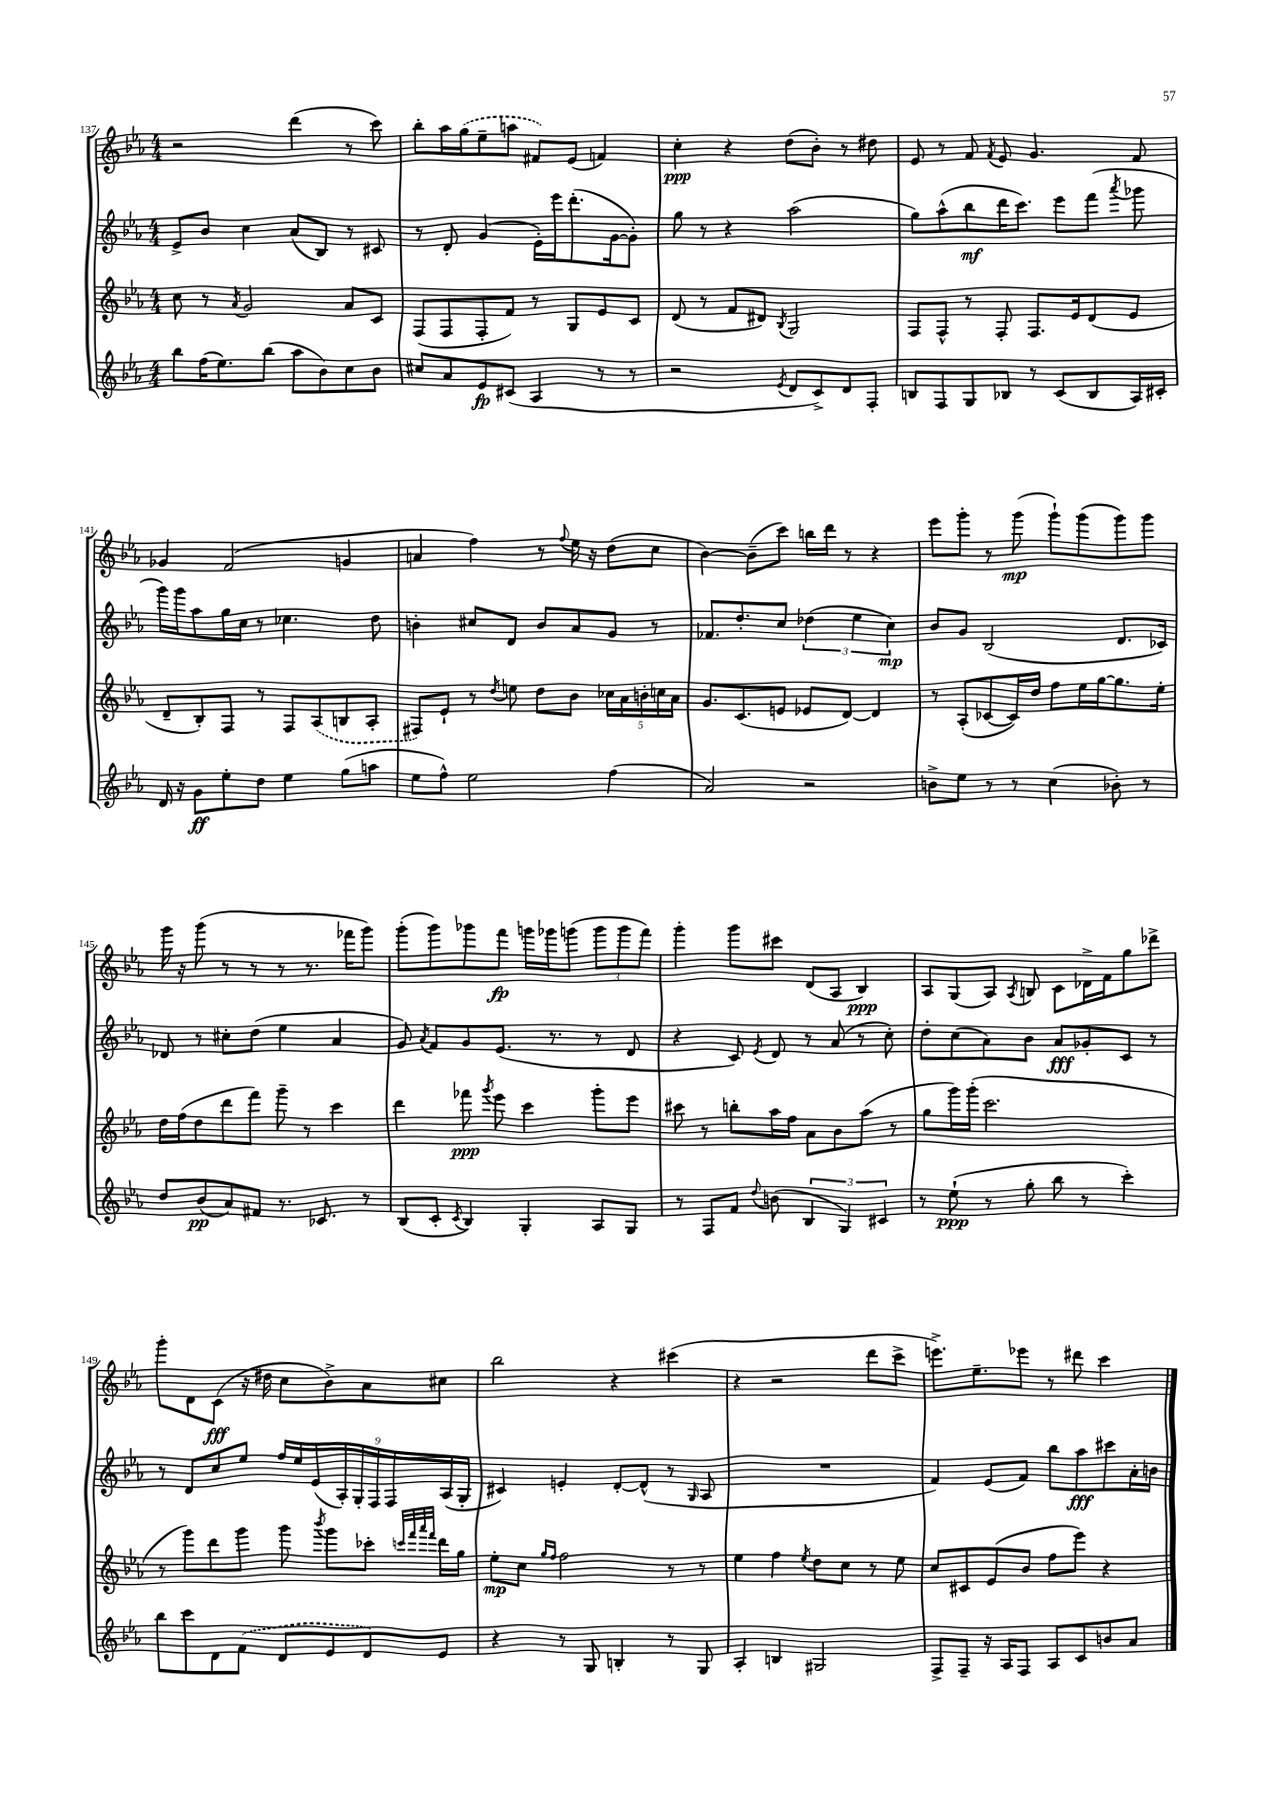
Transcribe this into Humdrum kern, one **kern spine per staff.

**kern	**dynam	**kern	**dynam	**kern	**dynam	**kern	**dynam
*part4	*part4	*part3	*part3	*part2	*part2	*part1	*part1
*staff4	*staff4	*staff3	*staff3	*staff2	*staff2	*staff1	*staff1
*clefG2	*	*clefG2	*	*clefG2	*	*clefG2	*
*k[b-e-a-]	*	*k[b-e-a-]	*	*k[b-e-a-]	*	*k[b-e-a-]	*
*M4/4	*	*M4/4	*	*M4/4	*	*M4/4	*
=137	=137	=137	=137	=137	=137	=137	=137
8bb-\L	.	8cc\	.	8e-^/L	.	2r	.
(16ff\K	.	8r	.	8b-/J	.	.	.
8.ee-\)	.	.	.	.	.	.	.
.	.	8qa-/	.	.	.	.	.
.	.	2g/	.	4cc\	.	.	.
(8bb-\J	.	.	.	.	.	.	.
8aa-\L	.	.	.	(8a-/L	.	(4ddd\	.
8b-\)	.	.	.	8B-/J)	.	.	.
8cc\	.	8a-/L	.	8r	.	8r	.
8b-\J	.	8c/J	.	8c#X/	.	8ccc\)	.
=138	=138	=138	=138	=138	=138	=138	=138
8cc#X/L	.	(8F/L	.	8r	.	8bb-'\L	.
8a-/	.	8F/	.	8d'/	.	16aa-\L	.
.	.	.	.	.	.	(16gg\J	.
8e-/	fp	8F'/	.	(4g/	.	8ee-~\	.
(8c#X/J	.	8f/J)	.	.	.	8aan\J	.
4A-/	.	8r	.	16e-'\LL)	.	8f#X/L)	.
.	.	.	.	16eee-\J	.	.	.
.	.	8G/L	.	(8.ddd'\	.	(8e-/J	.
8r	.	8e-/	.	.	.	4fn/)	.
.	.	.	.	[16g\k	.	.	.
8r	.	8c/J	.	8g'\J])	.	.	.
=139	=139	=139	=139	=139	=139	=139	=139
2r	.	(8d/	.	8gg\	.	4cc'\	ppp
.	.	8r	.	8r	.	.	.
.	.	8f/L	.	4r	.	4r	.
.	.	8d#X/J)	.	.	.	.	.
8qe-/	.	8qB-/	.	.	.	.	.
8d/L	.	2G/	.	(2aa-\	.	(8dd\L	.
8c^/)	.	.	.	.	.	8b-'\J)	.
8d/	.	.	.	.	.	8r	.
8F'/J	.	.	.	.	.	8dd#X\	.
=140	=140	=140	=140	=140	=140	=140	=140
8Bn/L	.	8F/L	.	8gg\L)	.	8e-/	.
8F/	.	8F^^/J	.	(8aa-^^\	.	8r	.
8G/	.	8r	.	8bb-\	mf	8f/	.
.	.	.	.	.	.	8qf/	.
8B-X/J	.	8F'/	.	16ddd\K	.	8e-/	.
.	.	.	.	8.ccc\J)	.	.	.
8r	.	8.F/L	.	.	.	4.g/	.
(8c/L	.	.	.	8eee-\L	.	.	.
.	.	16e-/k	.	.	.	.	.
8B-/	.	(8d/	.	(8fff\J	.	.	.
.	.	.	.	8qaaa-/	.	.	.
16A-/L)	.	8e-/J	.	8ggg-X\	.	8f/	.
16c#X'/JJ	.	.	.	.	.	.	.
!!LO:LB:g=z
=141	=141	=141	=141	=141	=141	=141	=141
16d/	.	8d~/L	.	16ggg\LL)	.	4g-X/	.
16r	.	.	.	16ggg\J	.	.	.
8g\L	ff	8B-'/)	.	8aa-\	.	.	.
8ee-'\	.	8F/J	.	16gg\L	.	(2f/	.
.	.	.	.	16cc\JJ	.	.	.
8dd\J	.	8r	.	8r	.	.	.
4ee-\	.	8F/L	.	4.cc-X\	.	.	.
.	.	(8A-/	.	.	.	.	.
(8gg\L	.	8Bn/	.	.	.	4gn/	.
8aan\J	.	8A-'/J	.	8dd\	.	.	.
=142	=142	=142	=142	=142	=142	=142	=142
8ee-\L	.	8F#X/L)	.	4bn'\	.	4an/	.
8ff^^\J)	.	8e-`/J	.	.	.	.	.
2ee-\	.	8r	.	8cc#X/L	.	4ff\)	.
.	.	8qdd/	.	.	.	.	.
.	.	8een\	.	8d/J	.	.	.
.	.	8dd\L	.	8b/L	.	8r	.
.	.	.	.	.	.	8qqff/	.
.	.	8b-\J	.	8a-/	.	16ee-\	.
.	.	.	.	.	.	16r	.
(4ff\	.	20cc-X\LL	.	8g/J	.	(8dd\L	.
.	.	20a-\	.	.	.	.	.
.	.	20bn'\	.	.	.	.	.
.	.	.	.	8r	.	8cc\J	.
.	.	20ccn\	.	.	.	.	.
.	.	20a-\JJ	.	.	.	.	.
=143	=143	=143	=143	=143	=143	=143	=143
2a-/)	.	8.g/L	.	8.f-X/L	.	[4b-\)	.
.	.	(8.c/	.	8.dd'/	.	.	.
.	.	.	.	.	.	(8b-~\L]	.
.	.	8en/J	.	8cc/J	.	8ccc\J)	.
2r	.	8e-X/L	.	(6dd-X\	.	16bbn\LL	.
.	.	.	.	.	.	16ddd\JJ	.
.	.	[8d/J)	.	.	.	8r	.
.	.	.	.	6ee-\	.	.	.
.	.	4d/]	.	.	.	4r	.
.	.	.	.	6cc\)	mp	.	.
=144	=144	=144	=144	=144	=144	=144	=144
8bn^\L	.	8r	.	8b-/L	.	8eee-\L	.
8ee-\J	.	(8A-'/L	.	8g/J	.	8ggg'\J	.
8r	.	[8c-X/	.	(2B-/	.	8r	.
8r	.	16c-/L])	.	.	.	(8ggg\	mp
.	.	16dd/JJ	.	.	.	.	.
(4cc\	.	8ff\L	.	.	.	8ggg`\L)	.
.	.	16ee-\L	.	.	.	(8ggg\	.
.	.	[16gg\J	.	.	.	.	.
8b-X'\)	.	8.gg\]	.	8.d/L	.	8ggg\)	.
8r	.	.	.	.	.	8ggg\J	.
.	.	16ee-'\Jk	.	16c-X/Jk)	.	.	.
!!LO:LB:g=z
=145	=145	=145	=145	=145	=145	=145	=145
8dd/L	.	16dd\LL	.	8d-X/	.	16ggg\	.
.	.	(16ff\J	.	.	.	16r	.
(8b-/	pp	8dd\	.	8r	.	(8ggg\	.
8a-/)	.	8ddd\	.	8cc#X'\L	.	8r	.
8f#X/J	.	8fff\J)	.	(8dd\J	.	8r	.
8.r	.	8ggg~\	.	4ee-\	.	8r	.
.	.	8r	.	.	.	8.r	.
8.c-X/	.	.	.	.	.	.	.
.	.	4ccc\	.	4a-/	.	.	.
.	.	.	.	.	.	16fff-X\KL	.
8r	.	.	.	.	.	8ggg\J)	.
=146	=146	=146	=146	=146	=146	=146	=146
(8B-/L	.	4ddd\	.	8g/)	.	(8ggg'\L	.
.	.	.	.	8qa-/	.	.	.
8c'/J	.	.	.	8f/L	.	8ggg\)	.
8qc/	.	.	.	.	.	.	.
4B-/)	.	8fff-X\	ppp	8g/	.	8ggg-X\	.
.	.	8qggg/	.	.	.	.	.
.	.	8eee-\	.	(8.e-/J	.	8fff\J	fp
4G'/	.	4ccc\	.	.	.	16gggn\LL	.
.	.	.	.	8.r	.	16ggg-X\J	.
.	.	.	.	.	.	(8gggn\J	.
8A-/L	.	8ggg'\L	.	8r	.	12ggg\L	.
.	.	.	.	.	.	12ggg\	.
8G/J	.	8eee-\J	.	8d/	.	.	.
.	.	.	.	.	.	12fff\J)	.
=147	=147	=147	=147	=147	=147	=147	=147
8r	.	8ccc#X\	.	4r	.	4ggg'\	.
8F/L	.	8r	.	.	.	.	.
8f/J	.	8bbn'\L	.	8c/)	.	8ggg\L	.
8qqdd/	.	.	.	8qe-/	.	.	.
(8bn\	.	16aa-\L	.	8d/	.	8ccc#X\J	.
.	.	16ff\JJ	.	.	.	.	.
6B-/	.	8a-\L	.	8r	.	(8d/L	.
.	.	8b-\	.	(8a-/	.	8A-/J	.
6G/)	.	.	.	.	.	.	.
.	.	(8aa-\J	.	8r	.	4B-/)	ppp
6c#X/	.	.	.	.	.	.	.
.	.	8r	.	8cc'\)	.	.	.
=148	=148	=148	=148	=148	=148	=148	=148
8r	.	8gg\L	.	8dd'\L	.	8A-/L	.
(8ee-`\	ppp	16ggg\L)	.	(8cc\	.	(8G/	.
.	.	(16ggg'\JJ	.	.	.	.	.
8r	.	2.ccc\	.	8a-\)	.	8A-/J)	.
.	.	.	.	.	.	8qA-/	.
8gg'\	.	.	.	8b-\J	.	8Bn/	.
8bb-\	.	.	.	8a-/L	fff	8c\L	.
8r	.	.	.	8g-X'/	.	16d-X^\L	.
.	.	.	.	.	.	16f\J	.
4ccc'\)	.	.	.	8c/J	.	8gg\	.
.	.	.	.	8r	.	8ddd-X^\J	.
!!LO:LB:g=z
=149	=149	=149	=149	=149	=149	=149	=149
8bb-\L	.	8r	.	8r	.	8ggg'\L	.
8ccc\	.	8ggg\L)	.	8d/L	.	8d\	.
8d\	.	8ddd\	.	8cc/	.	(8c\J	fff
(8f\J	.	8ggg\J	.	8ee-/J	.	16r	.
.	.	.	.	.	.	16dd#X\	.
8d/L	.	8ggg\	.	18ff/LL	.	8cc\L	.
.	.	.	.	18ee-/	.	.	.
.	.	.	.	(18e-/	.	.	.
.	.	8qbbb-/	.	.	.	.	.
8e-/	.	8ggg\L	.	.	.	8b-^\)	.
.	.	.	.	18A-'/)	.	.	.
.	.	.	.	18G'/	.	.	.
8d/)	.	8ccc-X'\J	.	.	.	8a-\	.
.	.	.	.	18F/	.	.	.
.	.	.	.	18F/	.	.	.
.	.	32qqcccn/LLL	.	.	.	.	.
.	.	32qqfff/	.	.	.	.	.
.	.	32qqaaa-/	.	.	.	.	.
.	.	32qqfff/JJJ	.	.	.	.	.
8e-/J	.	16ddd\LL	.	.	.	8cc#X\J	.
.	.	.	.	(18A-/	.	.	.
.	.	16gg\JJ	.	.	.	.	.
.	.	.	.	18G'/JJ	.	.	.
=150	=150	=150	=150	=150	=150	=150	=150
4r	.	8ee-'\L	mp	4c#X/)	.	2bb-\	.
.	.	8cc\J	.	.	.	.	.
.	.	16qqgg/LL	.	.	.	.	.
.	.	16qqff/JJ	.	.	.	.	.
8r	.	2ff\	.	4en'/	.	.	.
8G/	.	.	.	.	.	.	.
4Bn'/	.	.	.	[8d'/L	.	4r	.
.	.	.	.	(8d^^/J]	.	.	.
8r	.	8r	.	8r	.	(4ccc#X\	.
.	.	.	.	16qqG/	.	.	.
8G/	.	8r	.	8A-/	.	.	.
=151	=151	=151	=151	=151	=151	=151	=151
4A-'/	.	4ee-\	.	1r	.	4r	.
4Bn/	.	4ff\	.	.	.	2r	.
.	.	8qee-/	.	.	.	.	.
2G#X/	.	8dd\L	.	.	.	.	.
.	.	8cc\J	.	.	.	.	.
.	.	8r	.	.	.	8ddd\L	.
.	.	8ee-\	.	.	.	8ccc^\J	.
=152	=152	=152	=152	=152	=152	=152	=152
8F^/L	.	8cc/L	.	4f/)	.	8.eeen^\L)	.
8F~/J	.	8c#X/	.	.	.	.	.
.	.	.	.	.	.	8.ee-~\	.
16r	.	(8e-/	.	(8e-/L	.	.	.
16A-/KL	.	.	.	.	.	.	.
8F/J	.	8b-/J	.	8f/J)	.	8eee-X\J	.
8A-/L	.	8ff\L	.	8bb-\L	.	8r	.
8c/	.	8eee-\J)	.	8aa-\	fff	8ddd#X\	.
8bn/	.	4r	.	8ccc#X\	.	4ccc\	.
8a-/J	.	.	.	16a-'\L	.	.	.
.	.	.	.	16bn\JJ	.	.	.
==	==	==	==	==	==	==	==
*-	*-	*-	*-	*-	*-	*-	*-
